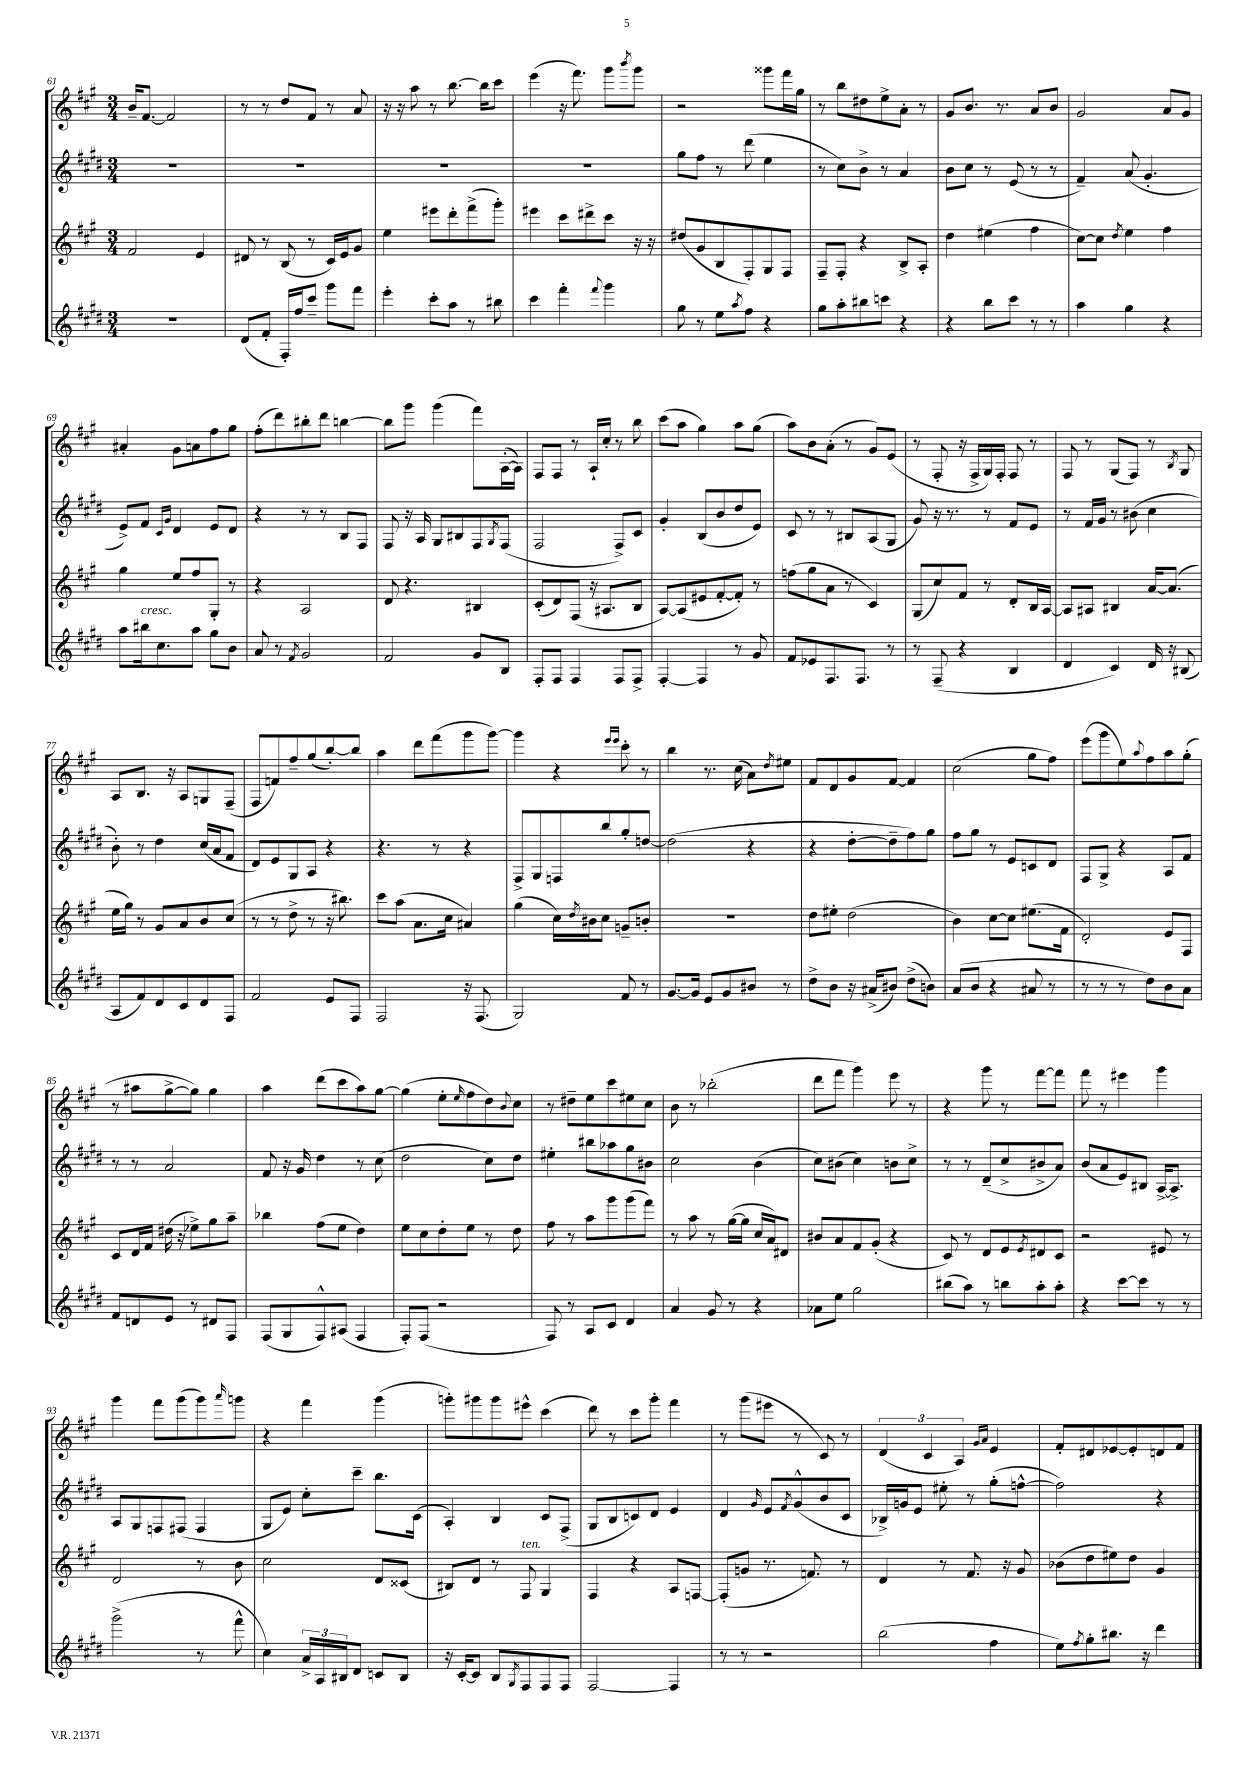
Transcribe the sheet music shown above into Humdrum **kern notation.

**kern	**kern	**kern	**kern
*staff4	*staff3	*staff2	*staff1
*clefG2	*clefG2	*clefG2	*clefG2
*k[f#c#g#d#]	*k[f#c#g#]	*k[f#c#g#d#]	*k[f#c#g#]
*M3/4	*M3/4	*M3/4	*M3/4
2.r	2f#	2.r	16b~
.	.	.	[8.f#
.	.	.	2f#]
.	4e	.	.
=	=	=	=
(8d#	8d#	2.r	8r
8f#'	8r	.	8r
16F#')	(8B	.	8dd
16ff#	.	.	.
8ccc#~	8r	.	8f#
8ggg#	16c#)	.	8r
.	16e	.	.
8fff#	8g#	.	8a
=	=	=	=
4eee'	4ee	2.r	16r
.	.	.	16r
.	.	.	8aa
8ccc#'	8eee#	.	8r
8aa	8ddd'	.	[8.bb
8r	(8fff#^	.	.
.	.	.	16bb]
8bb#	8ggg#')	.	8ccc#
=	=	=	=
4ccc#	4eee#	2.r	(4eee
4fff#'	8ccc#	.	16r
.	.	.	8.fff#)
.	8ddd#^	.	.
8qqfff#	.	.	.
4ggg#	8ccc#	.	8ggg#
.	.	.	8qbbb
.	16r	.	8ggg#
.	16r	.	.
=	=	=	=
8gg#	(8dd#	8gg#	2r
8r	8g#	8ff#	.
8ee	8B	8r	.
8qaa	.	.	.
8ff#	8F#')	(8ddd#	.
4r	8G#	4ee	8ggg##
.	8F#	.	16fff#
.	.	.	16gg#
=	=	=	=
8gg#	8F#~	8r	8r
8aa'	8F#'	8cc#)	8bb
8bb#	4r	8b^	8dd#
8ccc	.	8r	8ee^
4r	8B^	4a	8a'
.	8A'	.	8r
=	=	=	=
4r	4dd	8b	8g#
.	.	8cc#	8.b
8bb	(4ee#	8r	.
.	.	.	8.r
8ccc#	.	(8e	.
8r	4ff#	8r	8a
8r	.	8r	8b
=	=	=	=
4aa	[8cc#)	4f#~)	2g#
.	8cc#]	.	.
.	8qdd	.	.
4gg#	4ee	(8a	.
.	.	4.g#'	.
4r	4ff#	.	8a
.	.	.	8g#
=	=	=	=
8aa	4gg#	8e^)	4a#'
16bb#	.	8f#	.
8.cc#	.	.	.
.	.	16qqc#	.
.	.	16qqg#	.
.	8ee	4d#	8g#
8aa	8ff#	.	8a
8gg#	8G#'	8e	8ff#
8b	8r	8d#	8gg#
=	=	=	=
8a	4r	4r	(8ff#'
8r	.	.	8ddd)
8qf#	.	.	.
2g#	2A	8r	8bb#'
.	.	8r	8ddd
.	.	8B	[4bb
.	.	8F#	.
=	=	=	=
2f#	8d	8F#	8bb]
.	4.r	16r	8ggg#
.	.	16A	.
.	.	8G#	(4ggg#
.	.	8B#	.
8g#	4B#	8F#	8fff#)
.	.	8qG#	.
8B	.	(8F#	([16A'
.	.	.	16A])
=	=	=	=
8F#'	(8c#'	2F#	8F#
8F#	8d)	.	8F#
4F#	(8F#	.	8r
.	16r	.	16A`
.	8.A#	.	16cc#'
8F#	.	8F#^)	8r
8F#^	8B	8c#	8bb
=	=	=	=
[4F#'	[8A)	4g#'	(8ccc#
.	(8A]	.	8aa
4F#]	8e#	(8B	4gg#)
.	[8f#'	8b	.
8r	8f#'])	8dd#	8aa
8g#	8r	8e)	(8gg#
=	=	=	=
8f#	(8ff	8c#	8aa)
8e-	8gg#	8r	8b
8.F#	8a	8r	(8a'
.	8r	8B#	8r
8.F#	.	.	.
.	4c#)	(8A	8g#)
8r	.	8G#	(8e
=	=	=	=
8r	(8G#	8g#)	8r
(8F#~	8cc#)	16r	8F#'
.	.	8.r	.
4r	8f#	.	16r
.	.	.	16F#^
.	8r	8r	16G#)
.	.	.	16F#'
4B	8d'	8f#	8F#
.	16B	8e	8r
.	[16A	.	.
=	=	=	=
4d#	8A]	8r	8F#
.	8A#	16f#	8r
.	.	16g#	.
4c#)	4B#	8r	(8G#
.	.	(8b#	8F#)
16d#	[16a	4cc#	8r
16r	(8.a]	.	.
.	.	.	8qB
(8B#	.	.	8G#
=	=	=	=
8A	16ee	8b')	8A
.	16gg#)	.	.
8f#)	8r	8r	8.B
8d#	8g#	4dd#	.
.	.	.	16r
8c#	8a	.	8A
8d#	8b	(16cc#	8G
.	.	16a	.
8F#	(8cc#	8f#	(8F#~
=	=	=	=
2f#	8r	8d#)	8F#
.	8r	8e	8f)
.	8dd^	8G#	8ff#~
.	8r	8A	(8gg#
8e	16r	4r	[8bb')
.	8.bb#)	.	.
8F#	.	.	8bb]
=	=	=	=
2F#	8ccc#	4.r	4aa
.	(8aa	.	.
.	8.a	.	8ddd
.	.	8r	(8fff#
.	16cc#	.	.
16r	4a#)	4r	8ggg#
(8.F#	.	.	.
.	.	.	[8ggg#)
=	=	=	=
2G#)	(4gg#	8F#^	4ggg#]
.	.	8G#	.
.	16cc#)	8F	4r
.	8qdd	.	.
.	16b#	.	.
.	8cc#	8bb	.
.	.	.	16qqeee
.	.	.	16qqeee
8f#	8g~	8gg#'	8ccc#'
8r	8b'	[8dd	8r
=	=	=	=
[8.g#	2.r	(2dd]	4bb
16g#]	.	.	.
8e	.	.	8.r
8g#	.	.	.
.	.	.	(16cc#
8b#	.	4r	8a)
.	.	.	8qdd
8r	.	.	8ee#
=	=	=	=
8dd#^	8dd	4r	8f#
8b	8ee#'	.	8d
16r	(2dd	[8dd#'	8g#
(16a#^	.	.	.
8b#)	.	8dd#~]	[8f#
(8dd#^	.	8ff#)	4f#]
8b)	.	8gg#	.
=	=	=	=
(8a	4b)	8ff#	(2cc#
8b	.	8gg#	.
4r	[8cc#	8r	.
.	8cc#]	8e	.
8a#	(8.ee#	8c	8gg#
8r	.	8d#	8ff#)
.	16f#	.	.
=	=	=	=
8r	2d')	8F#	(8eee
8r	.	8G#^	8ggg#
8r	.	4r	8ee)
.	.	.	8qqaa
8dd#)	.	.	8ff#
8b	8e	8A	8aa
8a	8F#	8f#	(8gg#'
=	=	=	=
8f#	8c#	8r	8r
8d	16d	8r	8aa#
.	16f#	.	.
8e	(16dd#	2a	[8gg#^
.	16r	.	.
8r	8ee-^)	.	8gg#])
8d#	8gg#	.	4gg#
8F#	8aa~	.	.
=	=	=	=
(8F#	4bb-	8f#	4aa
8G#	.	16r	.
.	.	16g#	.
8F#^^)	(8ff#	4dd#	(8ddd
(8A#	8ee	.	8ccc#
4F#	4dd)	8r	8aa)
.	.	(8cc#	[8gg#
=	=	=	=
8F#')	8ee	2dd#	(4gg#]
(8F#	8cc#	.	.
2r	8dd'	.	8ee'
.	.	.	16qqee
.	8ee	.	8ff#
.	8r	8cc#)	8dd)
.	.	.	8qqb
.	8dd	8dd#	8cc#
=	=	=	=
8F#)	8ff#	4ee#'	8r
8r	8r	.	8dd#~
8A	8aa	8bb#	8ee
8c#	8ggg#	8aa-	8ccc#
4d#	(8ggg#	8gg#	8ee#
.	8fff#)	8b#	8cc#
=	=	=	=
4a	8r	2cc#	8b
.	8aa	.	8r
8g#	8r	.	(2bb-'
8r	([16gg#	.	.
.	16gg#]	.	.
4r	16cc#	(4b	.
.	16a)	.	.
.	8d#	.	.
=	=	=	=
8a-	8b#	8cc#)	8ddd
8ee	8a	(8b#	8fff#
2gg#	8f#	4cc#)	4ggg#)
.	(8g#'	.	.
.	4r	8b	8eee
.	.	8cc#^	8r
=	=	=	=
(8bb#	8c#)	8r	4r
8aa)	8r	8r	.
8r	8d	(8d#~	8ggg#
8bb	8e	8cc#^	8r
.	8qe	.	.
8aa'	8d#	8b#^	[8fff#
8aa'	8c#	8a)	8fff#]
=	=	=	=
4r	2r	(8b	8fff#
.	.	8a	8r
[8ccc#	.	8e)	4eee#
8ccc#]	.	8B#	.
8r	8e#	[16A^	4ggg#
.	.	8.A^]	.
8r	8r	.	.
=	=	=	=
(2ggg#^	2d	8A	4ggg#
.	.	8G#	.
.	.	8F	8fff#
.	.	(8F#	(8ggg#
8r	8r	4F#	8ggg#)
.	.	.	16qqaaa
8fff#^^	8b	.	8ggg
=	=	=	=
4cc#)	2cc#	8G#	4r
.	.	8e)	.
24a^	.	8cc#'	4fff#
24A	.	.	.
24B#	.	.	.
8d#	.	8ccc#~	.
8c	8d	8.bb	(4ggg#
8B#	(8c##	.	.
.	.	(16c#	.
=	=	=	=
16r	8B#)	4A')	8ggg')
[16c#'	.	.	.
8c#]	8d	.	8ggg#
8B	8r	4B	8ggg#
8qG#	.	.	.
8F#	8F#	.	8eee#^^
8F#	4G#	8c#	(4ccc#
8F#	.	(8F#^	.
=	=	=	=
[2F#	4F#	8G#	8ddd)
.	.	8B	8r
.	4r	8c)	8ccc#
.	.	8d#	8ggg#'
4F#]	8A	4e	4fff#
.	[8F	.	.
=	=	=	=
8r	(8F']	4d#	8r
8r	8g	.	(8ggg#
.	.	16qqg#	.
2r	8.r	8e	8eee#
.	.	8qf#	.
.	.	(8g#^^	8r
.	8.f)	.	.
.	.	8b	8c#)
.	8r	8c#	8r
=	=	=	=
(2bb	4d	16B-^)	(6d
.	.	16g	.
.	.	8e	.
.	.	.	6c#
.	8r	8ee#'	.
.	.	.	6A)
.	8.f#	8r	.
.	.	.	16qqg#
.	.	.	16qqa
4ff#	.	(8gg#'	4e
.	16r	.	.
.	8g#	[8ff^^	.
=	=	=	=
8ee)	(8b-	2ff])	8f#'
8qff#	.	.	.
8gg#'	8dd	.	8d#
8.bb#	8ee#)	.	[8e-
.	8dd	.	8e-']
16r	.	.	.
4ddd#	4g#	4r	8d
.	.	.	8f#
==	==	==	==
*-	*-	*-	*-
